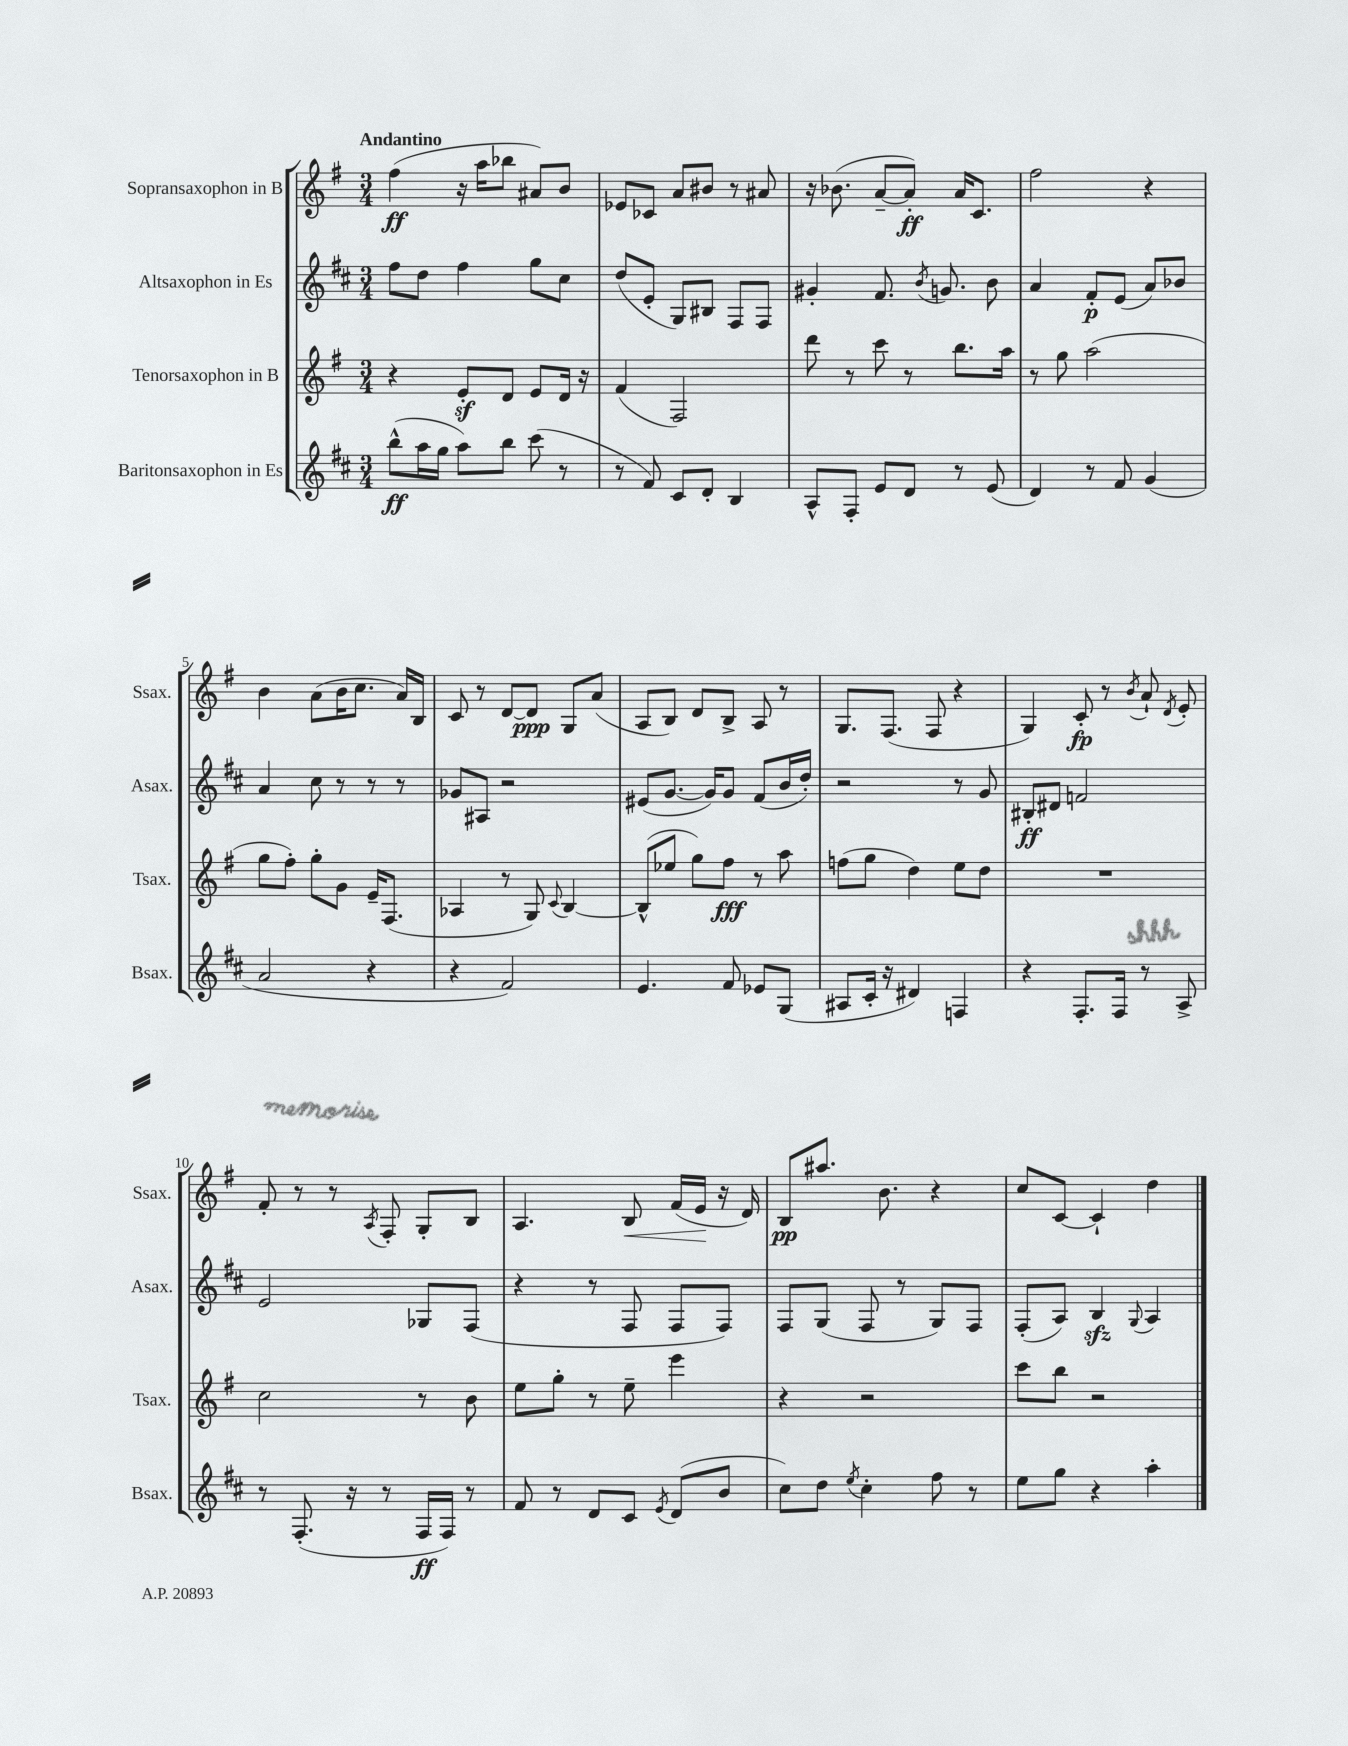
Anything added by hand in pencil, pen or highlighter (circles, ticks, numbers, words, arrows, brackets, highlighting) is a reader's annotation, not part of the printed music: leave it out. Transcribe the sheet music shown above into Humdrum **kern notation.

**kern	**kern	**kern	**kern
*staff4	*staff3	*staff2	*staff1
*clefG2	*clefG2	*clefG2	*clefG2
*k[f#c#]	*k[f#]	*k[f#c#]	*k[f#]
*M3/4	*M3/4	*M3/4	*M3/4
(8bb^^\L	4r	8ff#\L	(4ff#\
16aa\L	.	8dd\J	.
16gg\JJ	.	.	.
8aa\L)	8e'/L	4ff#\	16r
.	.	.	16aa\LK
8bb\J	8d/J	.	8bb-\J
(8ccc#\	8e/L	8gg\L	8a#/L)
8r	16d/Jk	8cc#\J	8b/J
.	16r	.	.
=	=	=	=
8r	(4f#/	(8dd/L	8e-/L
8f#/)	.	8e'/J	8c-/J
8c#/L	2F#/)	8G/L)	8a/L
8d'/J	.	8B#/J	8b#/J
4B/	.	8F#/L	8r
.	.	8F#/J	8a#/
=	=	=	=
8A^^/L	8ddd\	4g#'/	16r
.	.	.	(8.b-\
8F#'/J	8r	.	.
8e/L	8ccc\	8.f#/	[8a~/L
8d/J	8r	.	8a'/]J)
.	.	8qb/	.
.	.	8.g/	.
8r	8.bb\L	.	16a/LK
.	.	.	8.c/J
(8e/	.	8b\	.
.	16aa\Jk	.	.
=	=	=	=
4d/)	8r	4a/	2ff#\
.	8gg\	.	.
8r	(2aa\	8f#'/L	.
8f#/	.	(8e/J	.
(4g/	.	8a/L)	4r
.	.	8b-/J	.
=	=	=	=
2a/	8gg\L	4a/	4b\
.	8ff#'\J)	.	.
.	8gg'\L	8cc#\	(8a\L
.	8g\J	8r	16b\K
.	.	.	8.cc\J
4r	16e~/LK	8r	.
.	(8.F#/J	.	.
.	.	8r	16a/LL)
.	.	.	16B/JJ
=	=	=	=
4r	4A-/	8g-/L	8c/
.	.	8A#/J	8r
2f#/)	8r	2r	[8d/L
.	8G/)	.	8d/]J
.	8qqc/	.	.
.	[4B/	.	8G/L
.	.	.	(8a/J
=	=	=	=
4.e/	(8B^^/]L	(8e#/L	8A/L
.	8ee-/J	[8.g/J	8B/J)
.	8gg\L)	.	8d/L
.	.	16g/]LK)	.
8f#/	8ff#\J	8g/J	8B^/J
8e-/L	8r	(8f#/L	8A/
(8G/J	8aa\	16b/L	8r
.	.	16dd'/JJ)	.
=	=	=	=
8A#/L	(8ff\L	2r	8.G/L
16c#'/Jk	8gg\J	.	.
16r	.	.	(8.F#/J
4d#/)	4dd\)	.	.
.	.	.	8F#/
4F/	8ee\L	8r	4r
.	8dd\J	8g/	.
=	=	=	=
4r	2.r	8B#'/L	4G/)
.	.	8d#/J	.
8.F#'/L	.	2f/	8c'/
.	.	.	8r
16F#/Jk	.	.	.
.	.	.	8qb/
8r	.	.	8a`/
.	.	.	8qd/
8A^/	.	.	8e'/
=	=	=	=
8r	2cc\	2e/	8f#'/
(8.F#'/	.	.	8r
.	.	.	8r
16r	.	.	.
.	.	.	8qA/
8r	.	.	8F#'/
16F#/LL	8r	8G-/L	8G'/L
16F#/JJ)	.	.	.
8r	8b\	(8F#/J	8B/J
=	=	=	=
8f#/	8ee\L	4r	4.A/
8r	8gg'\J	.	.
8d/L	8r	8r	.
8c#/J	8ee~\	8F#/	8B/
8qe/	.	.	.
(8d/L	4eee\	8F#/L	(16f#/LL
.	.	.	16e/JJ
8b/J	.	8F#/J)	16r
.	.	.	16d/)
=	=	=	=
8cc#\L)	4r	8F#/L	8B/L
8dd\J	.	(8G/J	8.aa#/J
8qee/	.	.	.
4cc#'\	2r	8F#/	.
.	.	.	8.b\
.	.	8r	.
8ff#\	.	8G/L)	4r
8r	.	8F#/J	.
=	=	=	=
8ee\L	8ccc\L	(8F#'/L	8cc/L
8gg\J	8bb\J	8A/J)	[8c/J
4r	2r	4B/	4c`/]
.	.	8qqG/	.
4aa'\	.	4A/	4dd\
==	==	==	==
*-	*-	*-	*-
